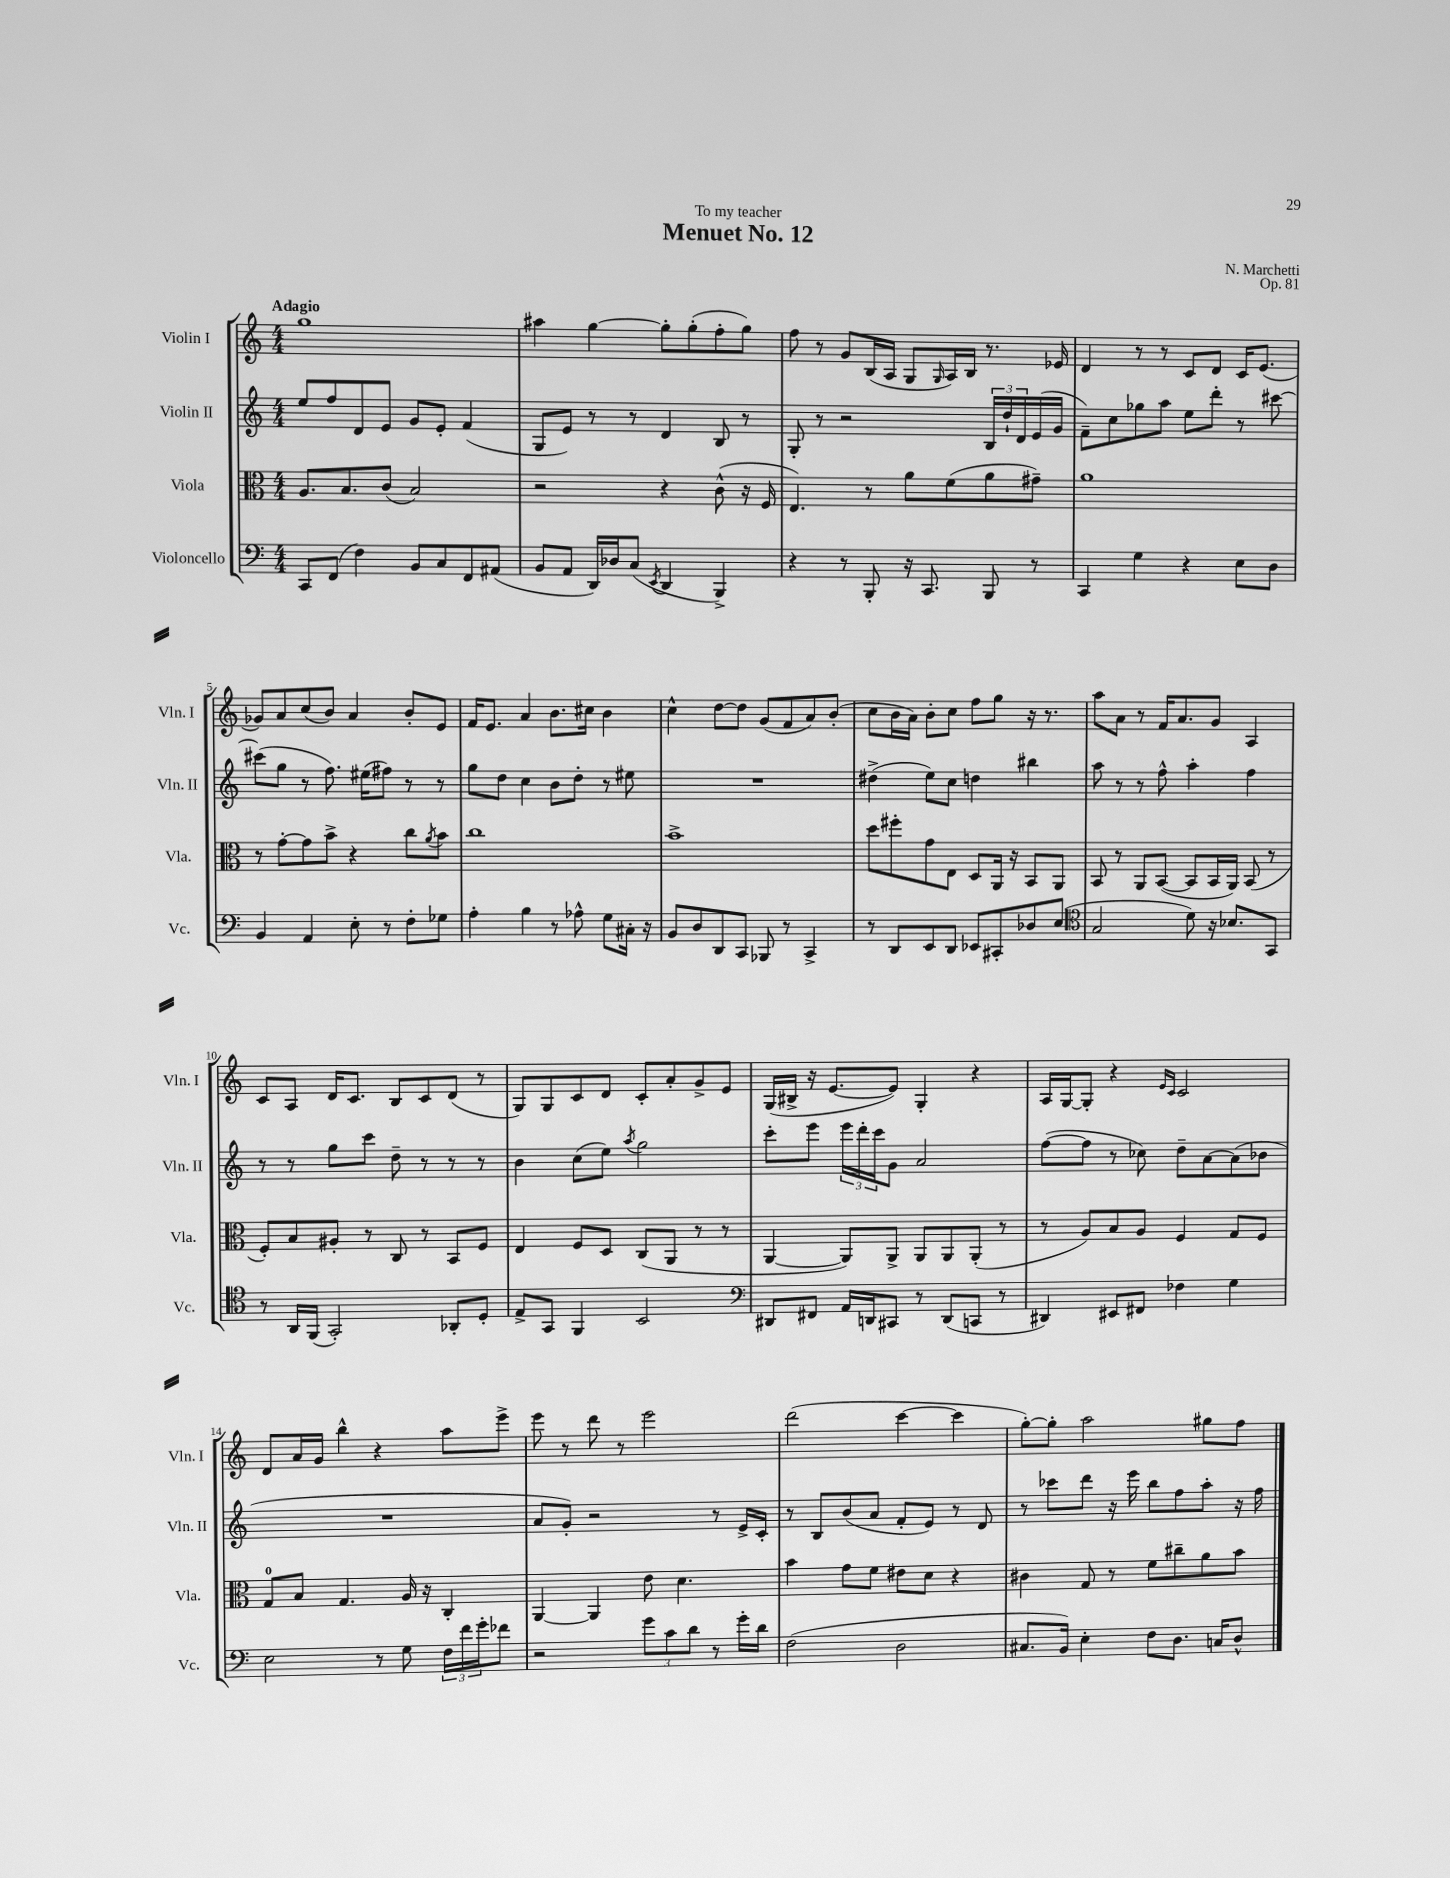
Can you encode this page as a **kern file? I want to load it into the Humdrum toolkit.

**kern	**kern	**kern	**kern
*staff4	*staff3	*staff2	*staff1
*clefF4	*clefC3	*clefG2	*clefG2
*k[]	*k[]	*k[]	*k[]
*M4/4	*M4/4	*M4/4	*M4/4
8CC	8.A	8ee	1gg
(8FF	.	8ff	.
.	8.B	.	.
4F)	.	8d	.
.	(8c	8e	.
8BB	2B)	8g	.
8C	.	8e'	.
8FF	.	(4f	.
(8AA#	.	.	.
=	=	=	=
8BB	2r	8G	4aa#
8AA	.	8e)	.
16DD)	.	8r	[4gg
16D-	.	.	.
(8C	.	8r	.
8qEE	.	.	.
4DD	4r	4d	8gg']
.	.	.	(8gg'
4BBB^)	(8c^^	8B	8ff'
.	16r	8r	8gg)
.	16F	.	.
=	=	=	=
4r	4.E)	8G'	8ff
.	.	8r	8r
8r	.	2r	8g
8BBB'	8r	.	(16B
.	.	.	16A
16r	8a	.	8G
8.CC	.	.	.
.	.	.	16qqG
.	(8f	.	16A)
.	.	.	16B
8BBB	8a	24B	8.r
.	.	24dd`	.
.	.	24d	.
8r	8g#~)	(16e	.
.	.	16g	16e-
=	=	=	=
4CC	1a	8f~)	4d
.	.	8cc	.
4G	.	8gg-	8r
.	.	8aa	8r
4r	.	8ee	8c
.	.	8ddd'	8d
8E	.	8r	16c
.	.	.	(8.e
8D	.	[8ccc#	.
=	=	=	=
4BB	8r	(8ccc#]	8g-)
.	[8g'	8gg	8a
4AA	8g]	8r	(8cc
.	8b^	8.ff)	8b)
8E'	4r	.	4a
.	.	(16ee#	.
8r	.	8ff#)	.
8F'	8cc	8r	8b'
.	8qa	.	.
8G-	8b	8r	8e
=	=	=	=
4A'	1cc	8gg	16f
.	.	.	8.e
.	.	8dd	.
4B	.	4cc	4a
8r	.	8b	8.b
8A-^^	.	8dd'	.
.	.	.	16cc#
8G	.	8r	4b
16C#'	.	8ee#	.
16r	.	.	.
=	=	=	=
8BB	1b^	1r	4cc^^
8D	.	.	.
8DD	.	.	[8dd
8CC	.	.	8dd]
8BBB-	.	.	(8g
8r	.	.	8f
4CC^	.	.	8a)
.	.	.	(8b'
=	=	=	=
8r	8dd	(4dd#^	8cc
8DD	8ff#'	.	16b
.	.	.	16a)
8EE	8g	8ee)	8b'
8DD	8E	8cc	8cc
8EE-	8D	4dd	8ff
8CC#'	16AA	.	8gg
.	16r	.	.
8D-	8BB	4bb#	16r
.	.	.	8.r
(8E	8AA	.	.
=	=	=	=
*clefC4	*	*	*
2G	8BB	8aa	8aa
.	8r	8r	8a
.	8AA	8r	8r
.	([8BB	8ff^^	16f
.	.	.	8.a
8d)	8BB]	4aa'	.
16r	16BB	.	8g
8.B-	16AA)	.	.
.	(8BB	4ff	4A
8GG	8r	.	.
=	=	=	=
8r	8F')	8r	8c
16AA	8B	8r	8A
(16FF	.	.	.
2GG')	8A#'	8gg	16d
.	.	.	8.c
.	8r	8ccc	.
.	8C	8dd~	8B
.	8r	8r	8c
8AA-'	8BB	8r	(8d
8D'	8F	8r	8r
=	=	=	=
8E^	4E	4b	8G)
8GG	.	.	8G
4FF	8F	(8cc	8c
.	8D	8ee)	8d
.	.	8qaa	.
2BB	(8C	2gg	8c'
.	8AA	.	8a'
.	8r	.	8g^
.	8r	.	8e
=	=	=	=
*clefF4	*	*	*
8DD#	[4AA	8ccc'	(16G
.	.	.	16B#^
8FF#	.	8eee	16r
.	.	.	[8.e
16AA	8AA])	24eee	.
.	.	24ddd'	.
16DD	.	.	.
.	.	24ccc	.
8CC#	8AA^	8g	8e])
8r	8AA	2a	4G'
(8DD	8AA	.	.
8CC	(8AA'	.	4r
8r	8r	.	.
=	=	=	=
4DD#)	8r	([8ff	16A
.	.	.	[16G
.	8A)	8ff]	8G']
8EE#	8B	8r	4r
8FF#	8A	8cc-)	.
.	.	.	16qqe
.	.	.	16qqc
4F-	4F	8dd~	2c
.	.	[8a	.
4G	8G	(8a]	.
.	8F	8b-	.
=	=	=	=
2E	8G	1r	8d
.	8B	.	16a
.	.	.	16g
.	4.G	.	4bb^^
8r	.	.	4r
8G	16A	.	.
.	16r	.	.
24F	4C'	.	8aa
24f	.	.	.
24g'	.	.	.
8f-	.	.	8eee^
=	=	=	=
2r	[4AA	8a	8eee
.	.	8g')	8r
.	4AA]	2r	8ddd
.	.	.	8r
12g	8e	.	2eee
12c	.	.	.
.	4.d	.	.
12d	.	.	.
8r	.	8r	.
16g'	.	16e^	.
16d	.	16c'	.
=	=	=	=
(2F	4b	8r	(2ddd
.	.	8B	.
.	8g	(8b	.
.	8f	8a	.
2D	8e#	8f'	[4ccc
.	8d	8e)	.
.	4r	8r	4ccc]
.	.	8d	.
=	=	=	=
8.C#	4c#	8r	[8gg')
.	.	8ccc-	8gg']
16BB)	.	.	.
4E'	8G	8ddd	2aa
.	8r	16r	.
.	.	16eee	.
8F	8f	8bb	.
8.D	8cc#~	8ff	.
.	8a	8aa'	8gg#
16C	.	.	.
8D^^	8b	16r	8ff
.	.	16ff	.
==	==	==	==
*-	*-	*-	*-
